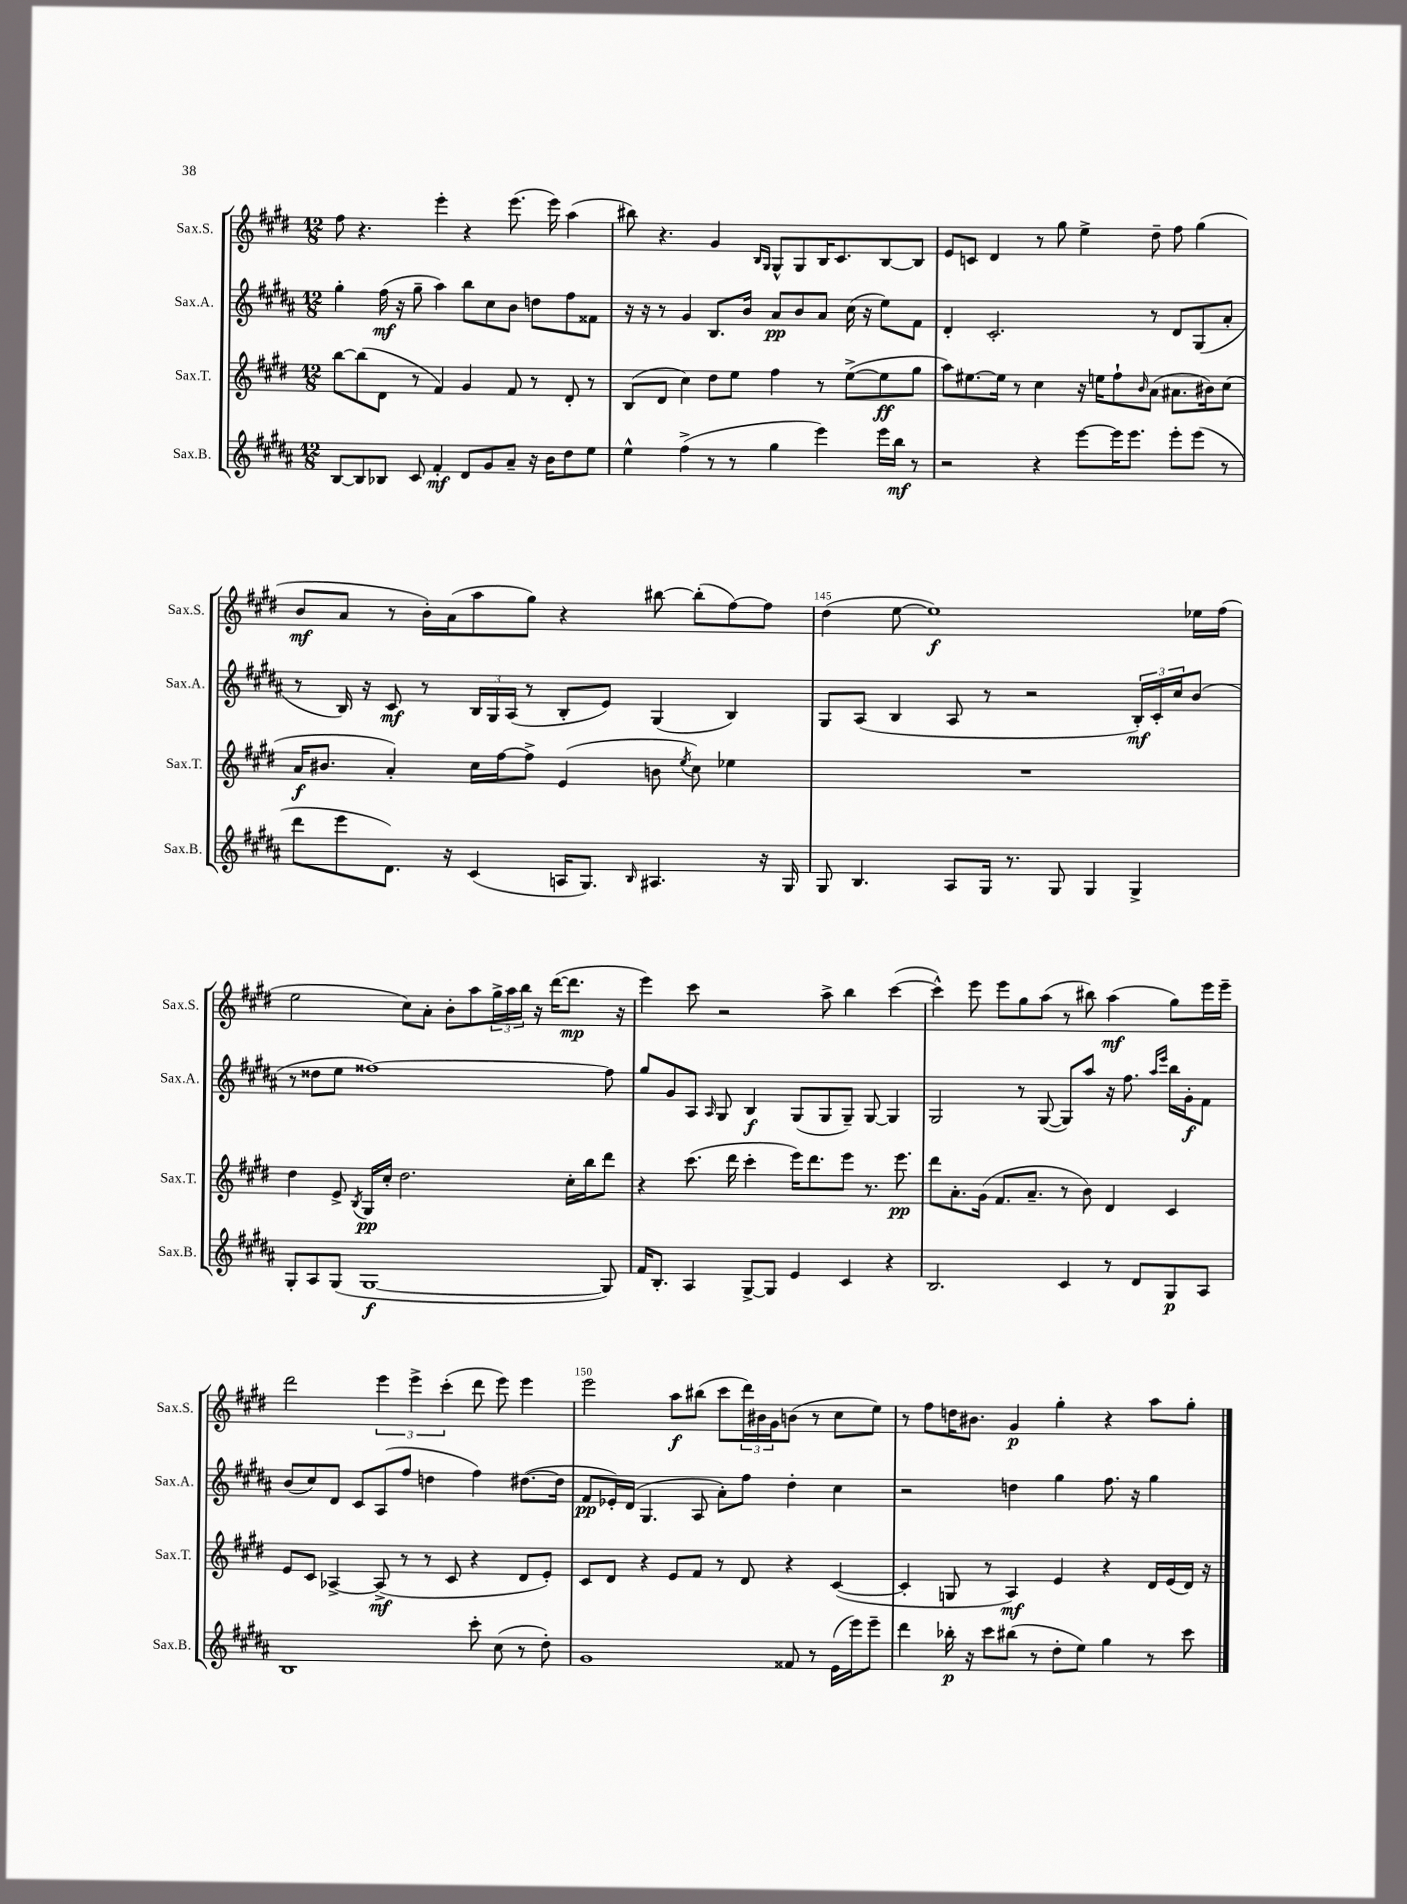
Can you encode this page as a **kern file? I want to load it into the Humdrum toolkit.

**kern	**dynam	**kern	**dynam	**kern	**dynam	**kern	**dynam
*part4	*part4	*part3	*part3	*part2	*part2	*part1	*part1
*staff4	*staff4	*staff3	*staff3	*staff2	*staff2	*staff1	*staff1
*I"Sax.B.	*	*I"Sax.T.	*	*I"Sax.A.	*	*I"Sax.S.	*
*I'Sax.B.	*	*I'Sax.T.	*	*I'Sax.A.	*	*I'Sax.S.	*
*clefG2	*	*clefG2	*	*clefG2	*	*clefG2	*
*k[f#c#g#d#a#]	*	*k[f#c#g#d#]	*	*k[f#c#g#d#a#]	*	*k[f#c#g#d#]	*
*M12/8	*	*M12/8	*	*M12/8	*	*M12/8	*
=141	=141	=141	=141	=141	=141	=141	=141
[8B/L	.	[8bb\L	.	4gg#'\	.	8ff#\	.
8B/]	.	(8bb\]	.	.	.	4.r	.
8B-X/J	.	8d#\J	.	(16ff#\	mf	.	.
.	.	.	.	16r	.	.	.
8c#/	.	8r	.	8gg#~\	.	.	.
4f#'/	mf	4f#/)	.	4aa#\)	.	4eee'\	.
8d#/L	.	4g#/	.	8bb\L	.	4r	.
8g#/	.	.	.	8cc#\	.	.	.
8a#~/J	.	8f#/	.	8b\J	.	(8.eee\	.
16r	.	8r	.	8ddn\L	.	.	.
16b\KL	.	.	.	.	.	16eee\)	.
8dd#\	.	8d#'/	.	8ff#\	.	(4aa\	.
8ee\J	.	8r	.	8f##X\J	.	.	.
=142	=142	=142	=142	=142	=142	=142	=142
4ee^^\	.	(8B/L	.	16r	.	8bb#X\)	.
.	.	.	.	16r	.	.	.
.	.	8d#/J	.	8r	.	4.r	.
(4ff#^\	.	4cc#\)	.	4g#/	.	.	.
8r	.	8dd#\L	.	8.B/L	.	4g#/	.
8r	.	8ee\J	.	.	.	.	.
.	.	.	.	16b/Jk	.	.	.
.	.	.	.	.	.	16qqB/LL	.
.	.	.	.	.	.	16qqG#/JJ	.
4gg#\	.	4ff#\	.	8a#/L	pp	8G#^^/L	.
.	.	.	.	8b/	.	8G#/	.
4eee\)	.	8r	.	8a#/J	.	16B/K	.
.	.	.	.	.	.	8.c#/	.
.	.	([8ee^\L	.	(16cc#\	.	.	.
.	.	.	.	16r	.	.	.
16eee\LL	.	8ee\]	ff	8ee\L)	.	[8B/	.
16bb\JJ	mf	.	.	.	.	.	.
8r	.	8gg#\J	.	8f#\J	.	8B/J]	.
=143	=143	=143	=143	=143	=143	=143	=143
2r	.	8aa\L)	.	4d#'/	.	8e/L	.
.	.	[8.ee#X\	.	.	.	8cn/J	.
.	.	.	.	2.c#'/	.	4d#/	.
.	.	16ee#\Jk]	.	.	.	.	.
.	.	8r	.	.	.	.	.
4r	.	4cc#\	.	.	.	8r	.
.	.	.	.	.	.	8gg#\	.
[8eee\L	.	16r	.	.	.	4ee^\	.
.	.	16een\KL	.	.	.	.	.
16eee\K]	.	8ff#`\	.	.	.	.	.
8.eee\J	.	.	.	.	.	.	.
.	.	16qqb/	.	.	.	.	.
.	.	(8a\J	.	8r	.	8dd#~\	.
8eee'\L	.	8.a#X\L	.	8d#/L	.	8ff#\	.
(8eee\J	.	.	.	(8G#/	.	(4gg#\	.
.	.	16b#X\k)	.	.	.	.	.
8r	.	(8cc#\J	.	8a#'/J	.	.	.
!!LO:LB:g=z
=144	=144	=144	=144	=144	=144	=144	=144
8ddd#\L	.	16a/KL	f	8r	.	8b/L	mf
.	.	8.b#X/J	.	.	.	.	.
8eee\	.	.	.	16B/)	.	8a/J	.
.	.	.	.	16r	.	.	.
8.d#\J)	.	4a'/)	.	8c#/	mf	8r	.
.	.	.	.	8r	.	16b'\LL)	.
16r	.	.	.	.	.	(16a\J	.
(4c#/	.	16cc#\LL	.	24B/LL	.	8aa\	.
.	.	.	.	24G#/	.	.	.
.	.	[16ff#\J	.	.	.	.	.
.	.	.	.	(24A#/JJ	.	.	.
.	.	8ff#^\J]	.	8r	.	8gg#\J)	.
16An/KL	.	(4e/	.	8B'/L	.	4r	.
8.G#/J)	.	.	.	.	.	.	.
.	.	.	.	8e/J)	.	.	.
16qqB/	.	.	.	.	.	.	.
4.A#X/	.	8bn\	.	(4G#/	.	[8bb#X\	.
.	.	8qee/	.	.	.	.	.
.	.	8cc#\)	.	.	.	(8bb#'\L]	.
.	.	4ee-X\	.	4B/)	.	[8ff#\)	.
16r	.	.	.	.	.	8ff#\J]	.
16G#/	.	.	.	.	.	.	.
=145	=145	=145	=145	=145	=145	=145	=145
8G#/	.	1.r	.	8G#/L	.	(4dd#\	.
4.B/	.	.	.	(8A#/J	.	.	.
.	.	.	.	4B/	.	[8ee\	.
.	.	.	.	.	.	1ee])	f
8A#/L	.	.	.	8A#/	.	.	.
16G#/Jk	.	.	.	8r	.	.	.
8.r	.	.	.	.	.	.	.
.	.	.	.	2r	.	.	.
8G#/	.	.	.	.	.	.	.
4G#/	.	.	.	.	.	.	.
4G#^/	.	.	.	24B'/LL)	mf	.	.
.	.	.	.	24c#'/	.	.	.
.	.	.	.	24cc#/J	.	.	.
.	.	.	.	(8b/J	.	16ee-X\LL	.
.	.	.	.	.	.	(16ff#\JJ	.
!!LO:LB:g=z
=146	=146	=146	=146	=146	=146	=146	=146
8G#'/L	.	4dd#\	.	8r	.	2ee\	.
8A#/	.	.	.	8dd##X\L	.	.	.
(8G#/J	.	8e^/	.	8ee\J	.	.	.
.	.	8qB/	.	.	.	.	.
[1G#	f	16G#/LL	pp	[1ff##X)	.	.	.
.	.	16cc#'/JJ	.	.	.	.	.
.	.	2.dd#\	.	.	.	8cc#\L)	.
.	.	.	.	.	.	8a'\J	.
.	.	.	.	.	.	8b'\L	.
.	.	.	.	.	.	8aa\	.
.	.	.	.	.	.	24gg#^\L	.
.	.	.	.	.	.	24aa\	.
.	.	.	.	.	.	24bb\JJ	.
.	.	.	.	.	.	16r	.
.	.	.	.	.	.	([16ddd#\KL	.
.	.	16cc#'\LL	.	.	.	8.ddd#\J]	mp
.	.	16bb\J	.	.	.	.	.
8G#/])	.	8ddd#\J	.	8ff##\]	.	.	.
.	.	.	.	.	.	16r	.
=147	=147	=147	=147	=147	=147	=147	=147
16f#/KL	.	4r	.	8gg#/L	.	4eee\)	.
8.B'/J	.	.	.	.	.	.	.
.	.	.	.	8g#/	.	.	.
4A#/	.	(8.ccc#\	.	8A#/J	.	8ccc#\	.
.	.	.	.	16qqA#/	.	.	.
.	.	.	.	8G#/	.	2r	.
.	.	16ddd#\	.	.	.	.	.
[8G#^/L	.	4ccc#'\	.	4B/	f	.	.
8G#/J]	.	.	.	.	.	.	.
4e/	.	16eee\KL)	.	(8G#/L	.	.	.
.	.	8.ddd#\	.	.	.	.	.
.	.	.	.	8G#/	.	8aa^\	.
4c#/	.	8eee\J	.	8G#~/J)	.	4bb\	.
.	.	8.r	.	[8G#/	.	.	.
4r	.	.	.	4G#/]	.	([4ccc#\	.
.	.	8.eee\	pp	.	.	.	.
=148	=148	=148	=148	=148	=148	=148	=148
2.B/	.	8ddd#\L	.	2G#/	.	4ccc#^^\])	.
.	.	8.a'\	.	.	.	.	.
.	.	.	.	.	.	8eee\	.
.	.	(16g#\Jk	.	.	.	.	.
.	.	8.f#/L	.	.	.	8eee\L	.
.	.	.	.	8r	.	8gg#\	.
.	.	8.a~/J	.	.	.	.	.
.	.	.	.	([8G#/	.	(8aa\J	.
4c#/	.	8r	.	8G#/L])	.	8r	.
.	.	8b\)	.	8aa#/J	.	8bb#X\)	.
8r	.	4d#/	.	16r	.	(4aa\	mf
.	.	.	.	8.ff#\	.	.	.
8d#/L	.	.	.	.	.	.	.
.	.	.	.	16qqaa#/LL	.	.	.
.	.	.	.	16qqeee/JJ	.	.	.
8G#/	p	4c#/	.	16bb\LL	.	8gg#\L)	.
.	.	.	.	16g#'\J	f	.	.
8A#/J	.	.	.	8f#\J	.	16eee\L	.
.	.	.	.	.	.	16eee~\JJ	.
!!LO:LB:g=z
=149	=149	=149	=149	=149	=149	=149	=149
1B	.	8e/L	.	(8b/L	.	2ddd#\	.
.	.	8c#/J	.	8cc#/)	.	.	.
.	.	[4A-X^/	.	8d#/J	.	.	.
.	.	.	.	8c#/L	.	.	.
.	.	(8A-^/]	mf	(8A#/	.	6eee\	.
.	.	8r	.	8ff#/J	.	.	.
.	.	.	.	.	.	6eee^\	.
.	.	8r	.	4ddn\	.	.	.
.	.	.	.	.	.	(6ccc#'\	.
.	.	8c#/	.	.	.	.	.
8ccc#'\	.	4r	.	4ff#\)	.	8ddd#\	.
(8cc#\	.	.	.	.	.	8eee\)	.
8r	.	8d#/L	.	([8.dd#X\L	.	4eee\	.
8dd#'\)	.	8e'/J)	.	.	.	.	.
.	.	.	.	16dd#\Jk]	.	.	.
=150	=150	=150	=150	=150	=150	=150	=150
1g#	.	8c#/L	.	8f#/L	pp	2eee\	.
.	.	8d#/J	.	16e-X'/L)	.	.	.
.	.	.	.	(16d#/JJ	.	.	.
.	.	4r	.	4.G#/	.	.	.
.	.	8e/L	.	.	.	8aa\L	f
.	.	8f#/J	.	8A#/	.	(8bb#X\J	.
.	.	8r	.	8a#'\L)	.	8ccc#\L	.
.	.	8d#/	.	8ff#\J	.	24ddd#\L)	.
.	.	.	.	.	.	24b#X\	.
.	.	.	.	.	.	24g#\J	.
8f##X/	.	4r	.	4dd#'\	.	(8bn\J	.
8r	.	.	.	.	.	8r	.
(16e\LL	.	([4c#/	.	4cc#\	.	8cc#\L	.
16eee\J)	.	.	.	.	.	.	.
8eee~\J	.	.	.	.	.	8ee\J)	.
=151	=151	=151	=151	=151	=151	=151	=151
4ddd#\	.	4c#'/]	.	2r	.	8r	.
.	.	.	.	.	.	8ff#\L	.
16bb-X'\	p	8Gn/	.	.	.	16ddn\K	.
16r	.	.	.	.	.	8.b#X\J	.
8ccc#\L	.	8r	.	.	.	.	.
(8bb#X\J	.	4A/)	mf	4ddn\	.	4g#/	p
8r	.	.	.	.	.	.	.
8dd#'\L	.	4e/	.	4gg#\	.	4gg#'\	.
8ee\J)	.	.	.	.	.	.	.
4gg#\	.	4r	.	8.ff#\	.	4r	.
.	.	.	.	16r	.	.	.
8r	.	16d#/LL	.	4gg#\	.	8aa\L	.
.	.	(16e/	.	.	.	.	.
8ccc#\	.	16d#/JJ)	.	.	.	8gg#'\J	.
.	.	16r	.	.	.	.	.
==	==	==	==	==	==	==	==
*-	*-	*-	*-	*-	*-	*-	*-
